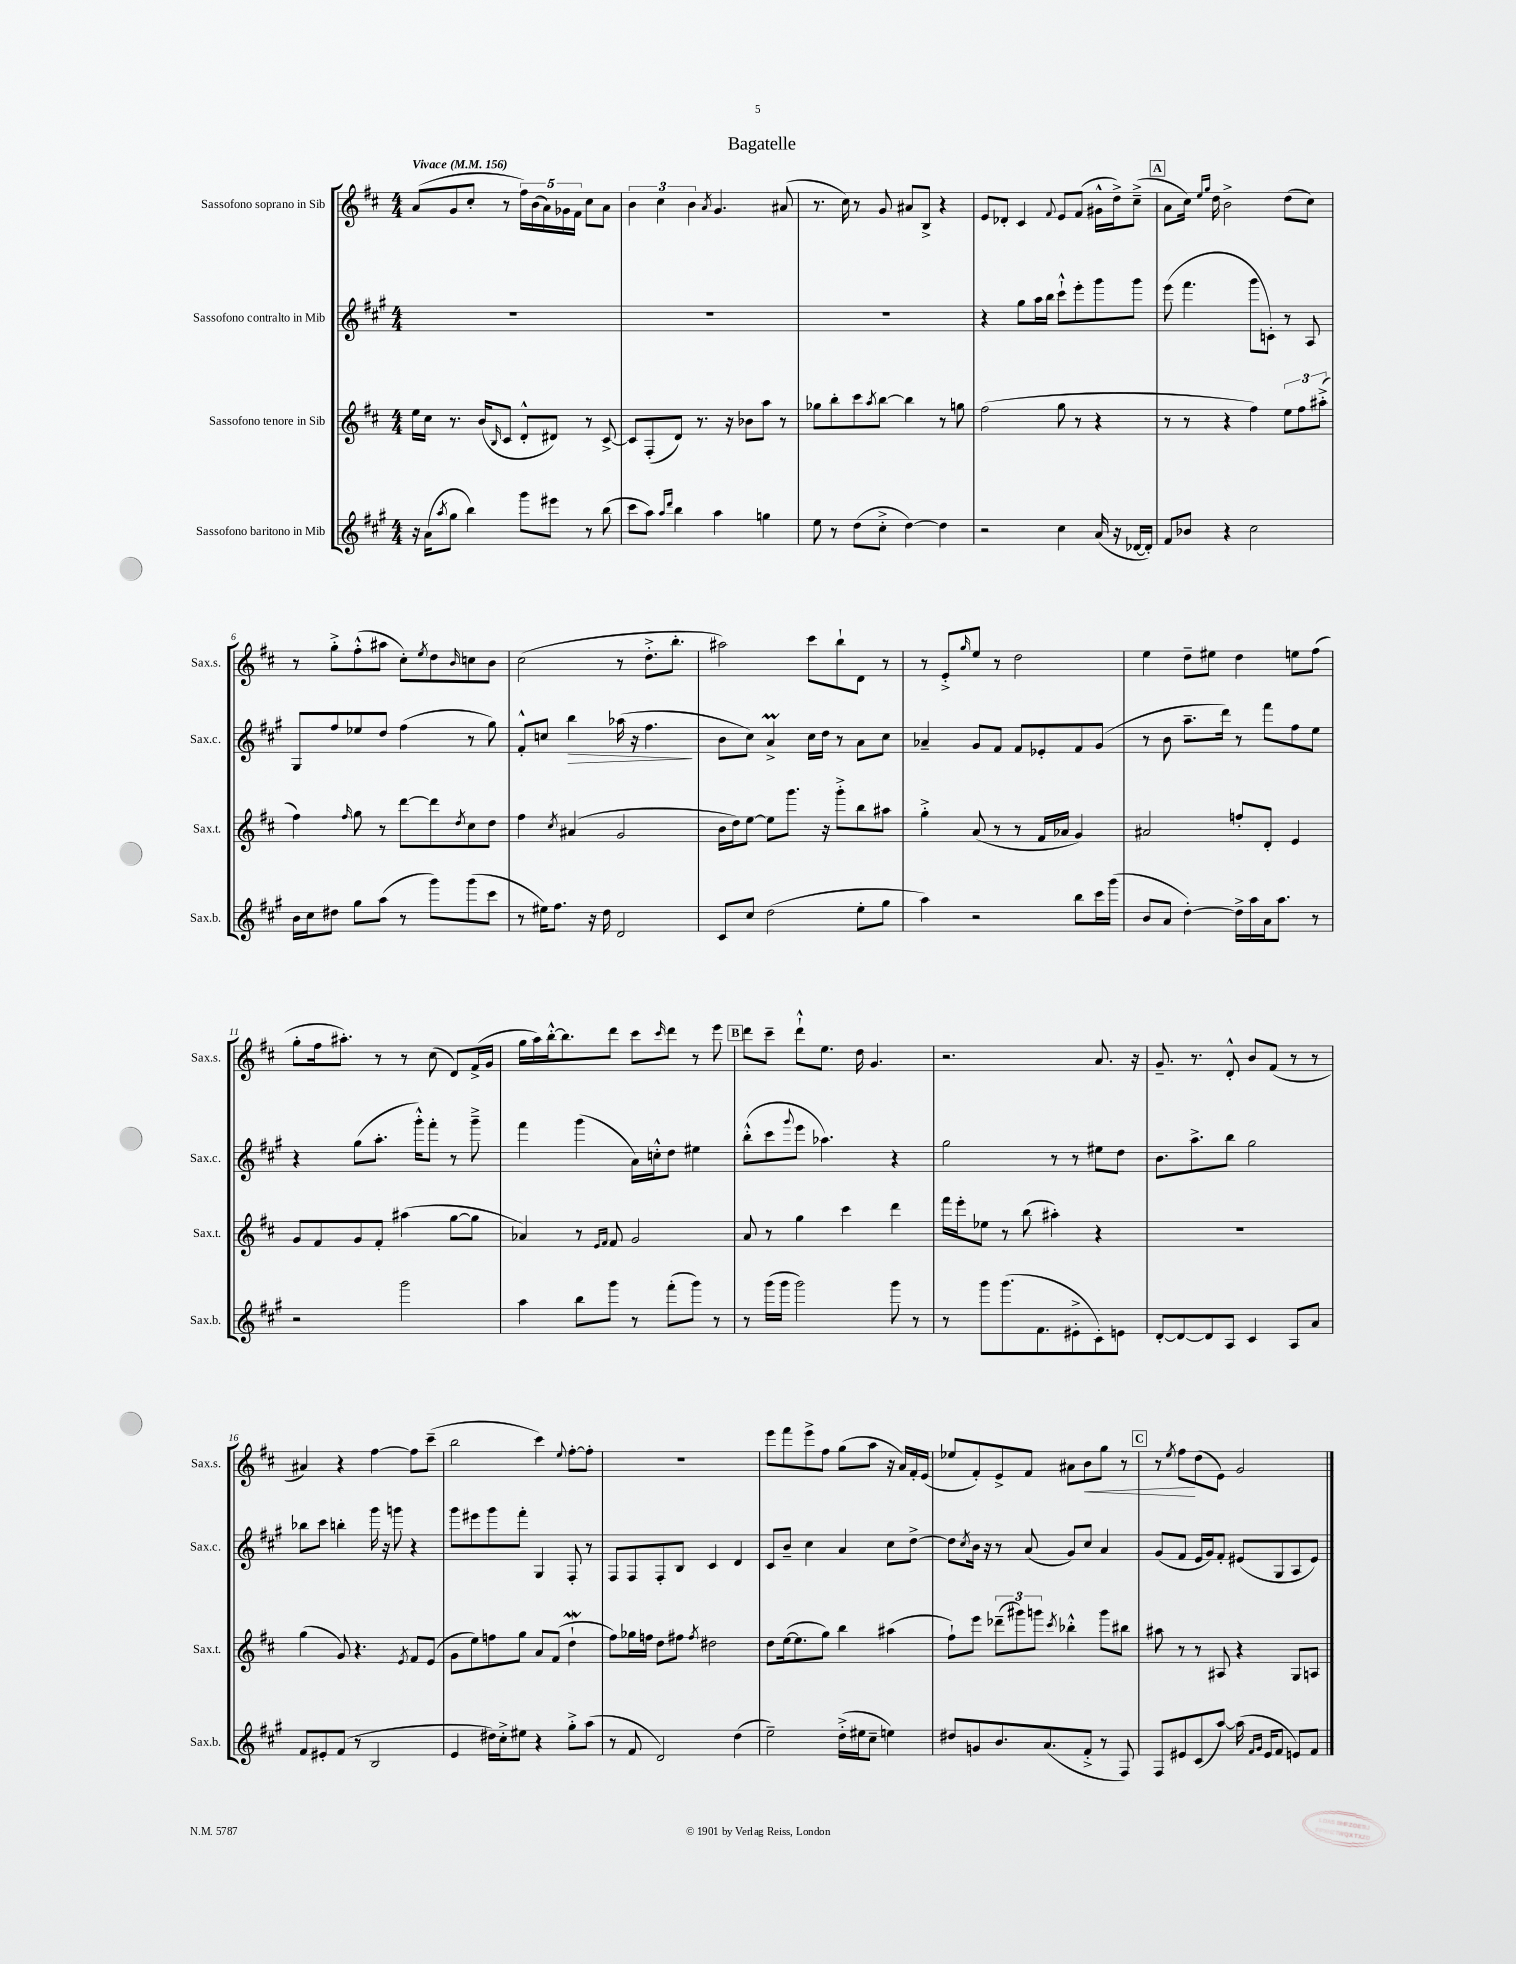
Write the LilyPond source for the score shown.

\header { title = "Bagatelle" }
<<
\new StaffGroup <<
\new Staff = "s0" \with { instrumentName = "Sassofono soprano in Sib" shortInstrumentName = "Sax.s." } {
    \clef treble \key d \major \numericTimeSignature \time 4/4 \tempo "Vivace" 4 = 156
    a'8( g'8 cis''8-. r8 \tuplet 5/4 { fis''16) b'16( a'16) ges'16 fis'16 } cis''8 a'8 |
    \tuplet 3/2 { b'4 cis''4 b'4 } \acciaccatura { a'8 } g'4. ais'8( |
    r8. cis''16) r8 g'8 ais'8 b8-> r4 |
    e'8 des'8-. cis'4 \appoggiatura { fis'8 } e'8 fis'8( gis'16-^ d''16->) cis''8--->( |
    \mark \markup { \box "A" } a'8 cis''16) \grace { e''16 g''16 } d''16 b'2-> d''8( cis''8) |
    r8 g''8-.-> fis''8-.-^( ais''8 cis''8-.) \acciaccatura { e''8 } d''8 \grace { b'16 } c''8 b'8 |
    cis''2( r8 d''8.-.-> b''8.-. |
    ais''2) cis'''8 b''8-! d'8 r8 |
    r8 e'8-.-> \grace { g''16 } e''8 r8 d''2 |
    e''4 d''8-- eis''8 d''4 e''8 fis''8( |
    g''8-. fis''16 ais''8.-.) r8 r8 cis''8( d'8) fis'16->( g'16 |
    g''16 a''16) b''16~-.-^ b''8. d'''8 cis'''8 \grace { cis'''16 } d'''8 r8 e'''8 |
    \mark \markup { \box "B" } d'''8 cis'''8-- d'''8-!-^ e''8. d''16 g'4. |
    r2. a'8. r16 |
    g'8.-- r8. d'8-.-^ b'8 fis'8( r8 r8 |
    ais'4) r4 fis''4~ fis''8 cis'''8--( |
    b''2 cis'''4) \appoggiatura { e''8 } fis''8~-. fis''8-. |
    R1 |
    e'''8 fis'''8 e'''8-> fis''8 g''8( a''8 r16 a'16) fis'16-. e'16( |
    ees''8 fis'8-.) e'8-> fis'8 ais'8 b'8\< g''8 r8 |
    \mark \markup { \box "C" } r8 \acciaccatura { e''8 } fis''8\! d''8( e'8) g'2 \bar "|." |
}
\new Staff = "s1" \with { instrumentName = "Sassofono contralto in Mib" shortInstrumentName = "Sax.c." } {
    \clef treble \key a \major \numericTimeSignature \time 4/4
    R1 |
    R1 |
    R1 |
    r4 gis''8 a''16 b''16 cis'''8-!-^ e'''8-. gis'''8 gis'''8 |
    \mark \markup { \box "A" } e'''8( fis'''4. gis'''8 c'8-.) r8 a8 |
    gis8 fis''8 ees''8 d''8 fis''4( r8 gis''8) |
    fis'8-.-^ c''8 b''4\> aes''16( r16 fis''4.\! |
    b'8 cis''8) a'4->\prall cis''16 d''16 r8 a'8 cis''8 |
    aes'4-- gis'8 fis'8 fis'8 ees'8-. fis'8 gis'8( |
    r8 b'8 a''8.-- d'''16) r8 fis'''8 fis''8 e''8 |
    r4 gis''8( a''8.-. gis'''16-.-^) fis'''8-. r8 gis'''8---> |
    fis'''4 gis'''4( a'16) c''16-.-^ d''8 eis''4 |
    \mark \markup { \box "B" } b''8-.-^( cis'''8 \appoggiatura { gis'''8 } e'''8 aes''4.) r4 |
    gis''2 r8 r8 eis''8 d''8 |
    b'8. a''8.-> b''8 gis''2 |
    bes''8 cis'''8 b''4-. gis'''16 r16 g'''8 r4 |
    gis'''8 eis'''8 gis'''8 fis'''8-. gis4 fis8-. r8 |
    fis8 fis8 fis8-. b8 cis'4 d'4 |
    cis'8 b'8-- cis''4 a'4 cis''8 d''8~-> |
    d''8 \acciaccatura { cis''8 } b'16 r16 r8 a'8( gis'8) cis''8 a'4 |
    \mark \markup { \box "C" } gis'8( fis'8 e'16 gis'16) fis'8-. eis'8( gis8 a8 eis'8) \bar "|." |
}
\new Staff = "s2" \with { instrumentName = "Sassofono tenore in Sib" shortInstrumentName = "Sax.t." } {
    \clef treble \key d \major \numericTimeSignature \time 4/4
    e''16 cis''16 r8. b'16( \grace { b16 } cis'8 d'8-.-^ dis'8) r8 cis'8~-> |
    cis'8 fis8-.( d'8) r8. r16 bes'8 a''8 r8 |
    ges''8 b''8-. cis'''8 \acciaccatura { a''8 } b''8~ b''4 r8 g''8 |
    fis''2( g''8 r8 r4 |
    \mark \markup { \box "A" } r8 r8 r4 fis''4) \tuplet 3/2 { e''8 fis''8 ais''8-.->( } |
    fis''4) \grace { fis''16 } g''8 r8 d'''8~ d'''8 \acciaccatura { d''8 } cis''8 d''8 |
    fis''4 \acciaccatura { cis''8 } ais'4( g'2 |
    b'16 d''16) e''8~ e''8 g'''8. r16 g'''8-.-> b''8 ais''8 |
    g''4-.-> a'8( r8 r8 fis'16 aes'16 g'4) |
    ais'2 f''8-. d'8-. e'4 |
    g'8 fis'8 g'8 fis'8-. ais''4( g''8~ g''8 |
    aes'4) r8 \grace { e'16 fis'16 } fis'8 g'2 |
    \mark \markup { \box "B" } a'8 r8 g''4 cis'''4 d'''4 |
    fis'''16 e'''16-. ees''8 r8 b''8( ais''4-.) r4 |
    R1 |
    g''4( g'8) r4. \acciaccatura { e'8 } fis'8 e'8( |
    g'8 e''8) f''8 g''8 a'8 fis'8( d''4-!\mordent |
    fis''8) ges''16 f''16 d''8 fis''8 \acciaccatura { fis''8 } dis''2 |
    d''8 e''16~( e''8. g''8) b''4 ais''4( |
    fis''8-!) e'''8 \tuplet 3/2 { des'''8--( gis'''8) g'''8 } \acciaccatura { cis'''8 } bes''4-.-^ g'''8 bis''8 |
    \mark \markup { \box "C" } ais''8 r8 r8 ais8 r4 g8 a8 \bar "|." |
}
\new Staff = "s3" \with { instrumentName = "Sassofono baritono in Mib" shortInstrumentName = "Sax.b." } {
    \clef treble \key a \major \numericTimeSignature \time 4/4
    r16 a'16( \acciaccatura { a''8 } gis''8 b''4) gis'''8 eis'''8 r8 b''8( |
    cis'''8 a''8) \grace { a''16 d'''16 } b''4 a''4 g''4 |
    e''8 r8 d''8( cis''8-.-> d''4~) d''4 |
    r2 cis''4 a'16( r16 des'16~ des'16-.) |
    \mark \markup { \box "A" } fis'8 bes'8 r4 cis''2 |
    b'16 cis''16 dis''8 gis''8 a''8( r8 gis'''8) gis'''8( cis'''8 |
    r8 eis''16) fis''8. r16 d''16 d'2 |
    cis'8 cis''8 d''2( e''8-. gis''8 |
    a''4) r2 b''8 cis'''16 gis'''16( |
    b'8 a'8 d''4~-.) d''16-> a''16 a'16 a''8. r8 |
    r2 gis'''2 |
    a''4 b''8 gis'''8 r8 fis'''8-.( gis'''8) r8 |
    \mark \markup { \box "B" } r8 gis'''16( gis'''16 gis'''2) gis'''8 r8 |
    r8 gis'''8 gis'''8.( fis'8. eis'8-.-> cis'8-.) e'8 |
    d'8~-. d'8~ d'8 a8 cis'4 a8 a'8 |
    fis'8 eis'8-. fis'8( r8 b2 |
    e'4 dis''16) cis''16-.-> eis''8 r4 gis''8-.-> a''8( |
    r8 fis'8 d'2) d''4( |
    e''2--) d''16-.->( eis''16 cis''8-- e''4) |
    dis''8 g'8 b'8. a'8.( fis'8-.-> r8 fis8) |
    \mark \markup { \box "C" } fis8 eis'8 cis'8( a''8~) a''16( \grace { fis'16 gis'16 } eis'16 fis'8 e'8) fis'8 \bar "|." |
}
>>
>>
